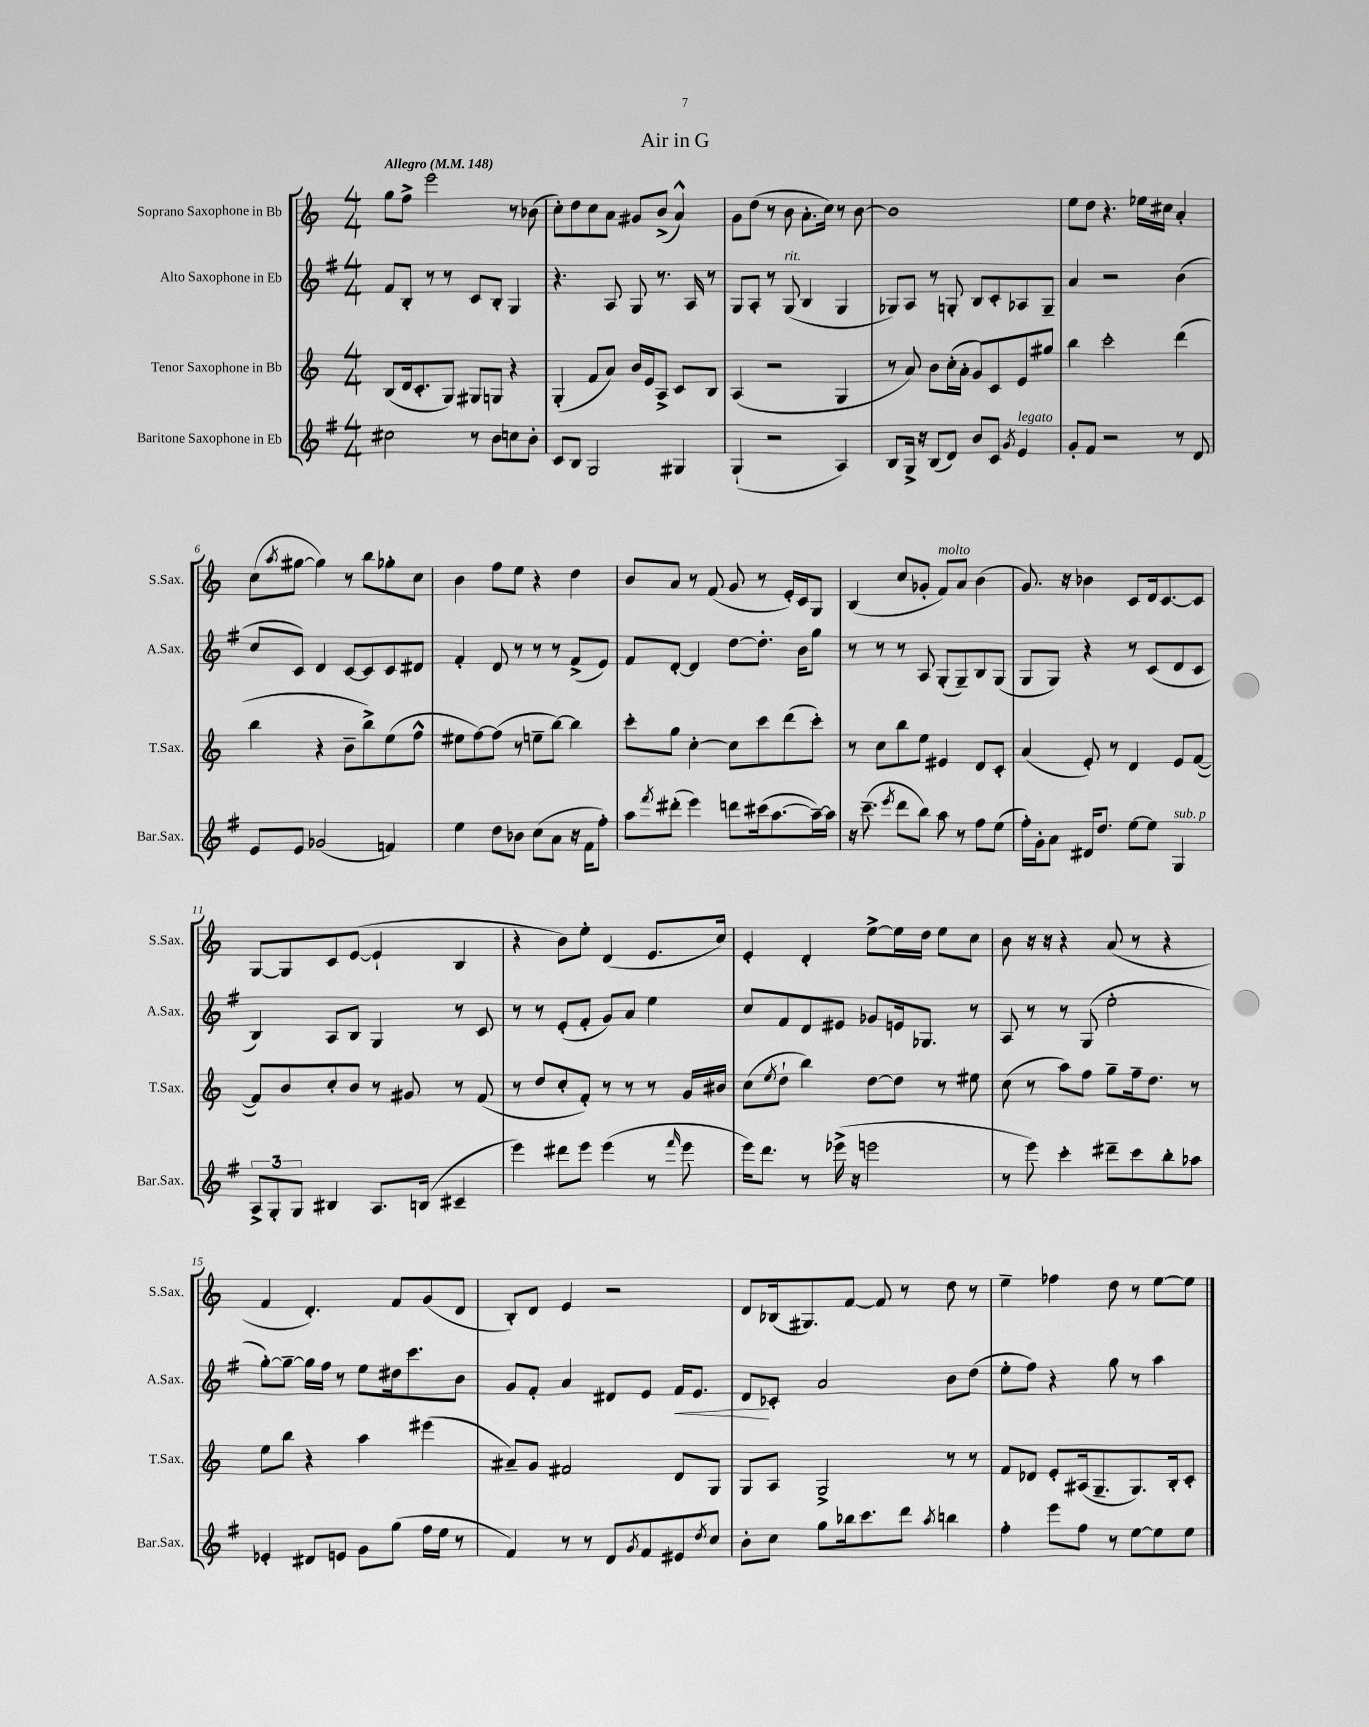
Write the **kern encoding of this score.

**kern	**kern	**kern	**dynam	**kern
*part4	*part3	*part2	*part2	*part1
*staff4	*staff3	*staff2	*staff2	*staff1
*I"Baritone Saxophone in Eb	*I"Tenor Saxophone in Bb	*I"Alto Saxophone in Eb	*	*I"Soprano Saxophone in Bb
*I'Bar.Sax.	*I'T.Sax.	*I'A.Sax.	*	*I'S.Sax.
*clefG2	*clefG2	*clefG2	*	*clefG2
*k[f#]	*k[]	*k[f#]	*	*k[]
*M4/4	*M4/4	*M4/4	*	*M4/4
*MM148	*MM148	*MM148	*	*MM148
=1	=1	=1	=1	=1
!	!	!	!	!LO:TX:a:B:t=Allegro
2cc#X\	(8B/L	8f#/L	.	8gg\L
.	16d/k	8B'/J	.	8ff^\J
.	8.c'/	.	.	.
.	.	8r	.	2eee\
.	8G/J)	8r	.	.
8r	8G#X/L	8c/L	.	.
8b\L	8Gn/J	8B'/J	.	.
8ccn\	4r	4G/	.	8r
8b'\J	.	.	.	(8b-X\
=2	=2	=2	=2	=2
8c/L	(4G'/	4.r	.	8cc'\L)
8B/J	.	.	.	8dd\
2G/	8f/L	.	.	8cc\
.	8a/J)	8A/	.	8a\J
.	16b/LL	8G/	.	8g#X/L
.	16e/J	.	.	.
.	8A^/J	8.r	.	(8b^/J
4G#X/	8c/L	.	.	4a^^/)
.	.	16A/	.	.
.	8B/J	8r	.	.
=3	=3	=3	=3	=3
(4G`/	(4A/	8G/L	.	8g\L
.	.	8A'/J	.	(8dd\J
2r	2r	8r	.	8r
!	!	!LO:TX:a:i:t=rit.	!	!
.	.	(8G/	.	8b\
.	.	4B/	.	8.a'\L
.	.	.	.	16cc\Jk)
4A/)	4G/	4G/	.	8r
.	.	.	.	[8b\
=4	=4	=4	=4	=4
8B/L	8r	8G-X/L)	.	1b]
16G^/Jk	8a/)	8A/J	.	.
16r	.	.	.	.
(8B/L	8b\L	8r	.	.
8d/J)	(16cc'\L	8Gn'/	.	.
.	16a'\JJ	.	.	.
8b/L	8g/L)	8B/L	.	.
8c/J	8c/	8c'/	.	.
8qg/	.	.	.	.
!LO:TX:a:i:t=legato	!	!	!	!
4e/	8e/	8A-X/	.	.
.	8gg#X/J	8G~/J	.	.
=5	=5	=5	=5	=5
8g'/L	4bb\	4a/	.	8ee\L
8f#/J	.	.	.	8dd\J
2r	2ccc'\	2r	.	4.r
.	.	.	.	16ee-X\LL
.	.	.	.	16cc#X\JJ
8r	(4ddd\	(4b\	.	4a'/
8d/	.	.	.	.
!!LO:LB:g=z
=6	=6	=6	=6	=6
8e/L	4bb\	8cc/L	.	(8cc\L
.	.	.	.	8qaa/
8e/J	.	8c/J)	.	[8gg#X\J
(2g-X/	4r	4d/	.	4gg#\])
.	8b~\L	[8c/L	.	8r
.	8bb^\)	8c/]	.	8bb\L
4fn/)	(8ee\	8c/	.	8gg-X'\
.	8ff^^\J	8d#X/J	.	8cc\J
=7	=7	=7	=7	=7
4ee\	8ee#X\L	4f#'/	.	4b\
.	[8ff\)	.	.	.
8dd\L	(8ff\J]	8d/	.	8ff\L
8b-X\J	8r	8r	.	8ee\J
(8cc\L	8een~\L	8r	.	4r
8a\J	[8bb\J)	8r	.	.
16r	4bb\]	(8f#^/L	.	4dd\
16f#\KL	.	.	.	.
8ff#'\J)	.	8e/J)	.	.
=8	=8	=8	=8	=8
8aa\L	8ccc'\L	8f#/L	.	8b/L
8qfff#/	.	.	.	.
(8ddd#X'\J	8gg\J	[8d'/J	.	8a/J
4eee\)	[4cc'\	4d/]	.	8r
.	.	.	.	(8f/
8dddn\L	8cc\L]	[8dd\L	.	8g/
(16ccc#X\k	8ccc\	8.dd'\J]	.	8r
[8.aa\	.	.	.	.
.	(8ddd\	.	.	16e'/LL)
.	.	16b\KL	.	16c/J
16aa~\L_)	8ccc'\J)	8gg\J	.	8G/J
16aa\JJ]	.	.	.	.
=9	=9	=9	=9	=9
16r	8r	8r	.	(4B/
(8.ccc~\	.	.	.	.
.	8cc\L	8r	.	.
8qeee/	.	.	.	.
8ddd\L	8bb\	8r	.	8cc/L
8bb\J)	8ee\J	8A/	.	8g-X'/J
!	!	!	!	!LO:TX:a:i:t=molto
8aa\	4e#X/	(8G'/L	.	8f/L)
8r	.	8G~/)	.	8a/J
8ff#\L	8d/L	8B/	.	(4b\
(8ee\J	8c'/J	(8G/J	.	.
=10	=10	=10	=10	=10
16ff#'\LL)	(4a/	8G/L	.	8.g/)
16g'\J	.	.	.	.
8a\J	.	8G/J)	.	.
.	.	.	.	16r
16d#X/KL	8e'/)	4r	.	4b-X\
8.dd/J	.	.	.	.
.	8r	.	.	.
[8ee\L	4d/	8r	.	8c/L
8ee\J]	.	(8c/L	.	16d/k
.	.	.	.	[8.c/
!LO:TX:a:i:t=sub. p	!	!	!	!
4G/	8e/L	8d/	.	.
.	([8f/J	8c/J	.	8c/J]
!!LO:LB:g=z
=11	=11	=11	=11	=11
12A^/L	8f/L])	4B/)	.	[8G/L
12G'/	.	.	.	.
.	8b/	.	.	8G/]
12G/J	.	.	.	.
4B#X/	8cc'/	8A/L	.	8c/
.	8b/J	8B/J	.	([8e/J
8.A/L	8r	4G/	.	4e`/]
.	8g#X/	.	.	.
(16Bn/Jk	.	.	.	.
4c#X~/	8r	8r	.	4B/
.	(8f/	8c/	.	.
=12	=12	=12	=12	=12
4eee\)	8r	8r	.	4r
.	8dd/L	8r	.	.
8ddd#X\L	8cc'/	(8e'/L	.	8b\L)
8eee\J	8f'/J)	8f#'/J	.	8ee'\J
(4eee\	8r	8g/L)	.	(4d/
.	8r	8a/J	.	.
8r	8r	4ee\	.	8.e/L
16qqfff#/	.	.	.	.
8eee\	16g/LL	.	.	.
.	16b#X/JJ	.	.	16cc/Jk)
=13	=13	=13	=13	=13
16eee\KL)	(8cc\L	8cc/L	.	4e'/
8.ddd\J	.	.	.	.
.	8qee/	.	.	.
.	8dd`\J	8f#/	.	.
8r	4bb\)	8d/	.	4d'/
(16eee-X^\	.	8e#X/J	.	.
16r	.	.	.	.
2eeen\	[8dd\L	8g-X/L	.	[8ee^\L
.	8dd\J]	16en/k	.	16ee\L]
.	.	8.G-X/J	.	16dd\JJ
.	8r	.	.	8ee\L
.	8ee#X\	8r	.	8cc\J
=14	=14	=14	=14	=14
8r	(8cc\	8A/	.	8b\
8eee\)	8r	8r	.	16r
.	.	.	.	16r
4ccc'\	8aa\L)	8r	.	4r
.	8ff\J	(8G/	.	.
8ddd#X~\L	8gg~\L	2ee'\	.	(8a/
8ccc\	16ff~\k	.	.	8r
.	8.dd\J	.	.	.
8bb'\	.	.	.	4r
8aa-X\J	8r	.	.	.
!!LO:LB:g=z
=15	=15	=15	=15	=15
4e-X'/	8ee\L	[8gg'\L)	.	4f/
.	8bb\J	8gg~\J_	.	.
8d#X/L	4r	16gg\LL]	.	4.d'/)
.	.	16ff#\JJ	.	.
8en/J	.	8r	.	.
8g\L	4aa\	8ee\L	.	.
(8gg\J	.	16dd#X\k	.	8f/L
.	.	8.ccc\	.	.
16ff#\LL	(4eee#X\	.	.	(8g/
16ee\JJ	.	.	.	.
8r	.	8b\J	.	8d/J
=16	=16	=16	=16	=16
4f#/)	8a#X~/L)	8g/L	.	8B'/L)
.	8g/J	8f#'/J	.	8d/J
8r	2f#X/	4a/	.	4e/
8r	.	.	.	.
8d/L	.	8d#X/L	.	2r
8qg/	.	.	.	.
8f#/	.	8e/J	.	.
!	!	!	!LO:HP:b	!
8e#X/	8d/L	16f#/KL	<	.
.	.	8.e/J	.	.
8qdd/	.	.	.	.
8cc/J	8G/J	.	.	.
=17	=17	=17	=17	=17
8b'\L	8G/L	8d/L	.	8d/L
8cc\J	8A/J	8c-X'/J	[	(16B-X/k
.	.	.	.	8.G#X/)
8gg\L	2G^/	2a/	.	.
16bb-X\k	.	.	.	[8f/J
8.ccc\	.	.	.	.
.	.	.	.	8f/]
8ddd\J	.	.	.	8r
8qaa/	.	.	.	.
4bbn\	8r	8b\L	.	8dd\
.	8r	(8dd\J	.	8r
=18	=18	=18	=18	=18
4ff#'\	8f/L	8ee'\L	.	4ee~\
.	8d-X/J	8ff#\J)	.	.
8eee\L	8e'/L	4r	.	4ff-X\
8ff#\J	(16A#X/k	.	.	.
.	8.G~/	.	.	.
8r	.	8gg\	.	8dd\
[8ee\L	8.G/)	8r	.	8r
8ee\]	.	4aa\	.	[8ee\L
.	16B'/k	.	.	.
8ee\J	8c'/J	.	.	8ee\J]
==	==	==	==	==
*-	*-	*-	*-	*-
